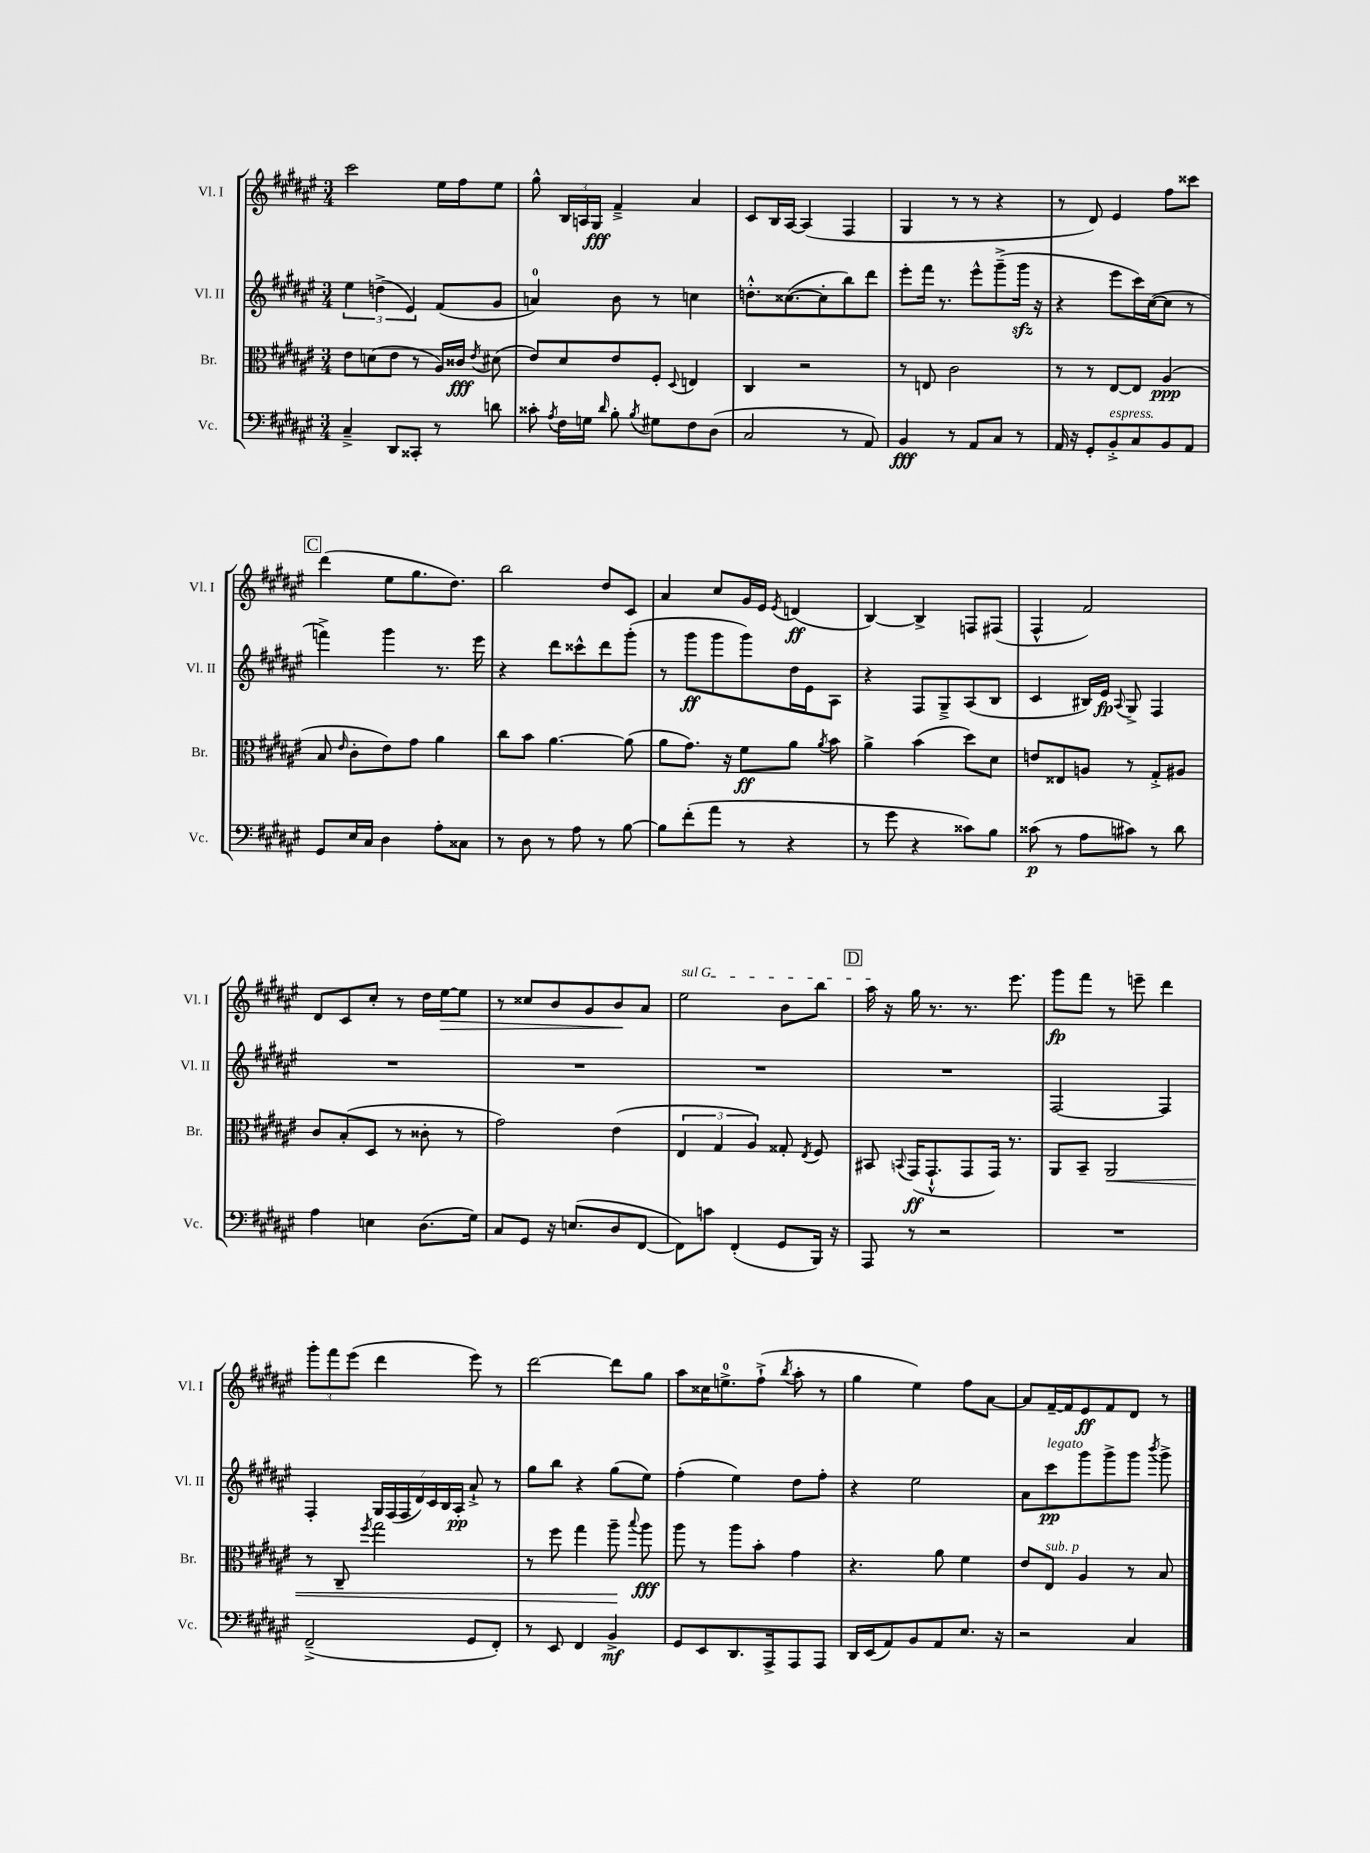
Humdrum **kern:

**kern	**kern	**kern	**kern
*staff4	*staff3	*staff2	*staff1
*clefF4	*clefC3	*clefG2	*clefG2
*k[f#c#g#d#a#e#]	*k[f#c#g#d#a#e#]	*k[f#c#g#d#a#e#]	*k[f#c#g#d#a#e#]
*M3/4	*M3/4	*M3/4	*M3/4
4C#~^	8e#	6ee#	2ccc#
.	(8d	.	.
.	.	(6dd^	.
8DD#	8e#	.	.
.	.	6e#)	.
8CC##'	8r	.	.
8r	16A#)	(8f#	16ee#
.	16c##	.	16ff#
.	8qe#	.	.
8d	(8d#	8g#	8ee#
=	=	=	=
8c##'	8e#)	4a)	8gg#^^
8qA#	.	.	.
16F#	8d#	.	24B
.	.	.	24A
16G	.	.	.
.	.	.	24G#
16qqd#	.	.	.
8B'	8e#	8b	4f#~^
8qB	.	.	.
8G#	8F#'	8r	.
.	8qqD#	.	.
8F#	4E	4cc	4a#
(8D#	.	.	.
=	=	=	=
2C#	4C#	8.dd'^^	8c#
.	.	.	16B
.	.	([8.cc##	[16A#
.	2r	.	(4A#]
.	.	8cc##']	.
8r	.	8bb)	4F#
8AA#)	.	8ddd#	.
=	=	=	=
4BB	8r	8eee#'	4G#
.	8E	16fff#	.
.	.	8.r	.
8r	2c#	.	8r
8AA#	.	8eee#^^	8r
8C#	.	(8ggg#~^	4r
8r	.	16ggg#	.
.	.	16r	.
=	=	=	=
16AA#	8r	4r	8r
16r	.	.	.
8GG#'	8r	.	8d#)
8BB'^	[8E#	8eee#	4e#
8C#	8E#]	16ccc#)	.
.	.	([16cc#	.
8BB	(4A#	8cc#]	8ff#
8AA#	.	8r	8ccc##
=	=	=	=
8GG#	8B	4fff^)	(4ddd#
.	16qqe#	.	.
16E#	8c#'	.	.
16C#	.	.	.
4D#	8e#)	4ggg#	8ee#
.	8g#	.	8.gg#
8A#'	4a#	8.r	.
.	.	.	8.dd#)
8C##	.	.	.
.	.	16eee#	.
=	=	=	=
8r	8cc#	4r	2bb
8D#	8b	.	.
8r	[4.a#	8ddd#	.
8A#	.	8ccc##^^	.
8r	.	8ddd#	8dd#
[8B	(8a#]	(8ggg#'	8c#
=	=	=	=
8B]	8a#	8r	4a#
(8f#'	8.g#)	8ggg#	.
8a#	.	8ggg#	8cc#
.	16r	.	.
8r	8f#	8ggg#)	16g#
.	.	.	16e#
.	.	.	8qe#
4r	8a#	16dd#	(4d
.	.	16e#	.
.	8qa#	.	.
.	8b	8A#	.
=	=	=	=
8r	4a#^	4r	[4B)
8g#	.	.	.
4r	(4b	8F#	4B^]
.	.	8G#~^	.
8c##)	8dd#)	(8A#	8F
8B	8d#	8B	(8F#
=	=	=	=
(8c##	8e	4c#	4F#^^
8r	8E##	.	.
8A#	8A	16B#)	2f#)
.	.	16e#	.
.	.	8qqA#	.
8c#)	8r	8G#^	.
8r	8G#'^	4F#	.
8d#	8A#	.	.
=	=	=	=
4A#	8c#	2.r	8d#
.	(8B'	.	8c#
4E	8D#	.	8cc#'
.	8r	.	8r
(8.D#	8c##'	.	16dd#
.	.	.	[16ee#
.	8r	.	8ee#]
16G#)	.	.	.
=	=	=	=
8C#	2g#)	2.r	8r
8GG#	.	.	8cc##
16r	.	.	8b
(8.E	.	.	.
.	.	.	8g#
8D#	(4e#	.	8b
[8FF#	.	.	8a#
=	=	=	=
8FF#])	6E#	2.r	2ee#
8c	.	.	.
.	6G#	.	.
(4FF#'	.	.	.
.	6A#)	.	.
8GG#	8G##'	.	8b
.	8qE#	.	.
16BBB)	8F#	.	8bb
16r	.	.	.
=	=	=	=
8AAA#	8BB#	2.r	16aa#
.	.	.	16r
.	8qqBB	.	.
8r	(16GG#	.	16gg#
.	8.GG#`^^	.	8.r
2r	.	.	.
.	8GG#	.	8.r
.	16GG#)	.	.
.	8.r	.	8.eee#
=	=	=	=
2.r	8AA#	[2F#	8ggg#
.	8BB~	.	8fff#
.	2AA#	.	8r
.	.	.	8eee~
.	.	4F#]	4ddd#
=	=	=	=
(2FF#~^	8r	4F#'	12ggg#'
.	.	.	12fff#
.	8C#~	.	.
.	.	.	(12eee#
.	8qff#	.	.
.	2gg#	28G#	4ddd#
.	.	(28F#	.
.	.	28F#	.
.	.	28d#)	.
.	.	28c#	.
.	.	28B	.
.	.	28A#'	.
8GG#	.	8a#`^	8eee#)
8FF#')	.	8r	8r
=	=	=	=
8r	8r	8gg#	[2ddd#
8EE#	8ff#	8bb	.
4FF#	4gg#	4r	.
4BB^	8aa#~	(8gg#	8ddd#]
.	8qqbb	.	.
.	8aa#	8ee#)	8gg#
=	=	=	=
8GG#	8aa#	(4ff#'	8aa#
8EE#	8r	.	16cc##
.	.	.	8.ee^
8.DD#	8aa#	4ee#)	.
.	8b'	.	(8ff#`^
16AAA#^	.	.	.
.	.	.	8qbb
8AAA#	4g#	8dd#	8aa#'
8AAA#	.	8ff#'	8r
=	=	=	=
16DD#	4.r	4r	4gg#
(16EE#	.	.	.
8AA#)	.	.	.
8BB	.	2ee#	4ee#)
8AA#	8a#	.	.
8.E#	4f#	.	8ff#
.	.	.	[8a#
16r	.	.	.
=	=	=	=
2r	8e#	8a#	8a#]
.	8E#	8ccc#	[16f#~
.	.	.	16f#]
.	4A#	8ggg#	8e#
.	.	8ggg#^	8f#
4C#	8r	8ggg#	8d#
.	.	8qbbb	.
.	8B	8ggg#^	8r
==	==	==	==
*-	*-	*-	*-
